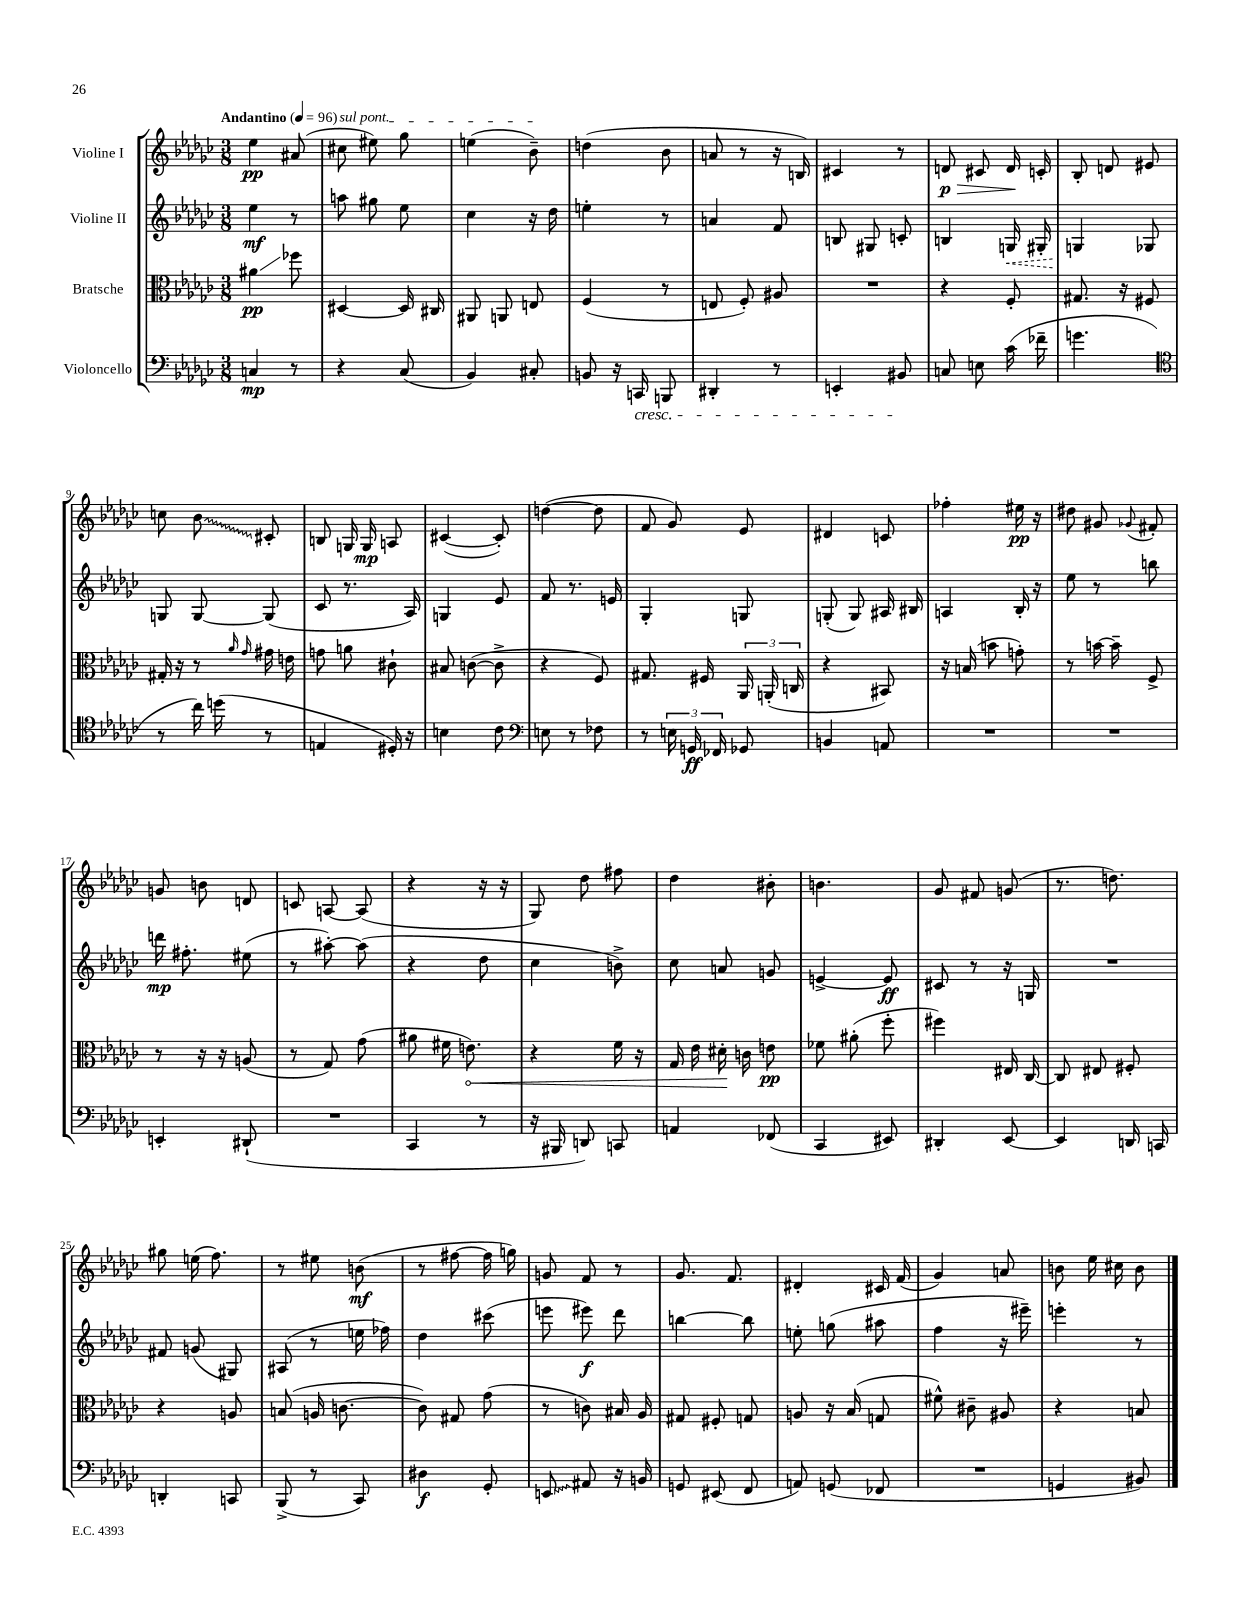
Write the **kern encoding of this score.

**kern	**kern	**kern	**kern
*staff4	*staff3	*staff2	*staff1
*clefF4	*clefC3	*clefG2	*clefG2
*k[b-e-a-d-g-c-]	*k[b-e-a-d-g-c-]	*k[b-e-a-d-g-c-]	*k[b-e-a-d-g-c-]
*M3/8	*M3/8	*M3/8	*M3/8
*MM96	*MM96	*MM96	*MM96
4C	4a#	4ee-	4ee-
8r	8ff-	8r	(8a#
=	=	=	=
4r	[4D#	8aa	8cc#
.	.	8gg#	8ee#)
(8C-	16D#]	8ee-	8gg-
.	16C#	.	.
=	=	=	=
4BB-)	8AA#	4cc-	(4ee
.	8AA	.	.
8C#'	8E	16r	8b-~)
.	.	16dd-	.
=	=	=	=
8BB	(4F	4ee'	(4dd
16r	.	.	.
16CC	.	.	.
8BBB	8r	8r	8b-
=	=	=	=
4DD#'	8E	4a	8a
.	8F')	.	8r
8r	8A#	8f	16r
.	.	.	16B)
=	=	=	=
4EE'	4.r	8B	4c#
.	.	8G#	.
8BB#	.	8c'	8r
=	=	=	=
8C	4r	4B	8d
8E	.	.	8c#
(16c-	8F'	16G	16d
16f-~	.	16G#'	16c'
=	=	=	=
4.g	8.G#	4G	8B-'
.	.	.	8d
.	16r	.	.
.	8F#	8G-	8e#
=	=	=	=
*clefC4	*	*	*
8r	16G#'	8G	8cc
.	16r	.	.
16cc-)	8r	[8G	8b-
(16dd	.	.	.
.	16qqa-	.	.
.	16qqg-	.	.
8r	16g#	(8G]	8c#'
.	16e	.	.
=	=	=	=
4E	8g	8c-	8B
.	8a	8.r	16G
.	.	.	16G
16D#')	8c#`	.	8A
16r	.	16A-)	.
=	=	=	=
4B	8B#	4G	([4c#
.	([8c	.	.
8c-	8c^]	8e-	8c#'])
=	=	=	=
*clefF4	*	*	*
8E	4r	8f	([4dd
8r	.	8.r	.
8F-	8F)	.	8dd]
.	.	16e	.
=	=	=	=
8r	8.G#	4G-'	8f
24E	.	.	8g-)
24GG	.	.	.
.	16F#	.	.
24FF-	.	.	.
8GG-	24AA-	8G	8e-
.	(24AA'	.	.
.	24C	.	.
=	=	=	=
4BB	4r	(8G'	4d#
.	.	8G)	.
8AA	8BB#)	16A#	8c
.	.	16B#	.
=	=	=	=
4.r	16r	4A	4ff-'
.	(16B	.	.
.	8b	.	.
.	8g')	16B-'	16ee#
.	.	16r	16r
=	=	=	=
4.r	8r	8ee-	8dd#
.	[16b	8r	8g#
.	16b~]	.	.
.	.	.	8qqg-
.	8F^	8bb	8f#'
=	=	=	=
4EE'	8r	16ddd	8g
.	.	8.ff#'	.
.	16r	.	8b
.	16r	.	.
(8DD#`	(8A	(8ee#	8d
=	=	=	=
4.r	8r	8r	8c
.	8G-)	[8aa#')	[8A
.	(8g-	(8aa#]	(8A]
=	=	=	=
4CC-	8a#	4r	4r
.	16f#	.	.
.	8.e)	.	.
8r	.	8dd-	16r
.	.	.	16r
=	=	=	=
16r	4r	4cc-	8G-)
16BBB#	.	.	.
8DD)	.	.	8dd-
8CC	16f	8b^)	8ff#
.	16r	.	.
=	=	=	=
4AA	16G-	8cc-	4dd-
.	16e-	.	.
.	16d#'	8a	.
.	16c	.	.
(8FF-	8e	8g	8b#'
=	=	=	=
4CC-	8f-	[4e^	4.b
.	(8a#'	.	.
8EE#)	8ff'	8e]	.
=	=	=	=
4DD#'	4ff#)	8c#	8g-
.	.	8r	8f#
[8EE-	16E#	16r	(8g
.	[16C-	16G	.
=	=	=	=
4EE-]	8C-]	4.r	8.r
.	8E#	.	.
.	.	.	8.dd)
16DD	8F#'	.	.
16CC	.	.	.
=	=	=	=
4DD'	4r	8f#	8gg#
.	.	(8g	(16ee
.	.	.	8.ff)
8CC	8A	8G#)	.
=	=	=	=
(8BBB-^	(8B	(8A#	8r
8r	16A	8r	8ee#
.	[8.c	.	.
8CC-)	.	16ee	(8b
.	.	16ff-)	.
=	=	=	=
4D#	8c])	4dd-	8r
.	8G#	.	[8ff#
8GG-'	(8g-	(8ccc#	16ff#]
.	.	.	16gg)
=	=	=	=
8EE	8r	8eee	8g
8AA#	8c)	8eee#)	8f
16r	16B#	8ddd-	8r
16BB	16A-	.	.
=	=	=	=
8GG	8G#	[4bb	8.g-
(8EE#	8F#'	.	.
.	.	.	8.f
8FF	8G	8bb]	.
=	=	=	=
8AA)	8A	8ee'	4d#'
(8GG	16r	(8gg	.
.	(16B-	.	.
8FF-	8G	8aa#	16c#
.	.	.	(16f
=	=	=	=
4.r	8f#^^)	4ff	4g-)
.	8c#~	.	.
.	8A#	16r	8a
.	.	16eee#~)	.
=	=	=	=
4GG	4r	4eee'	8b
.	.	.	16ee-
.	.	.	16cc#
8BB#)	8B	8r	8b
==	==	==	==
*-	*-	*-	*-
